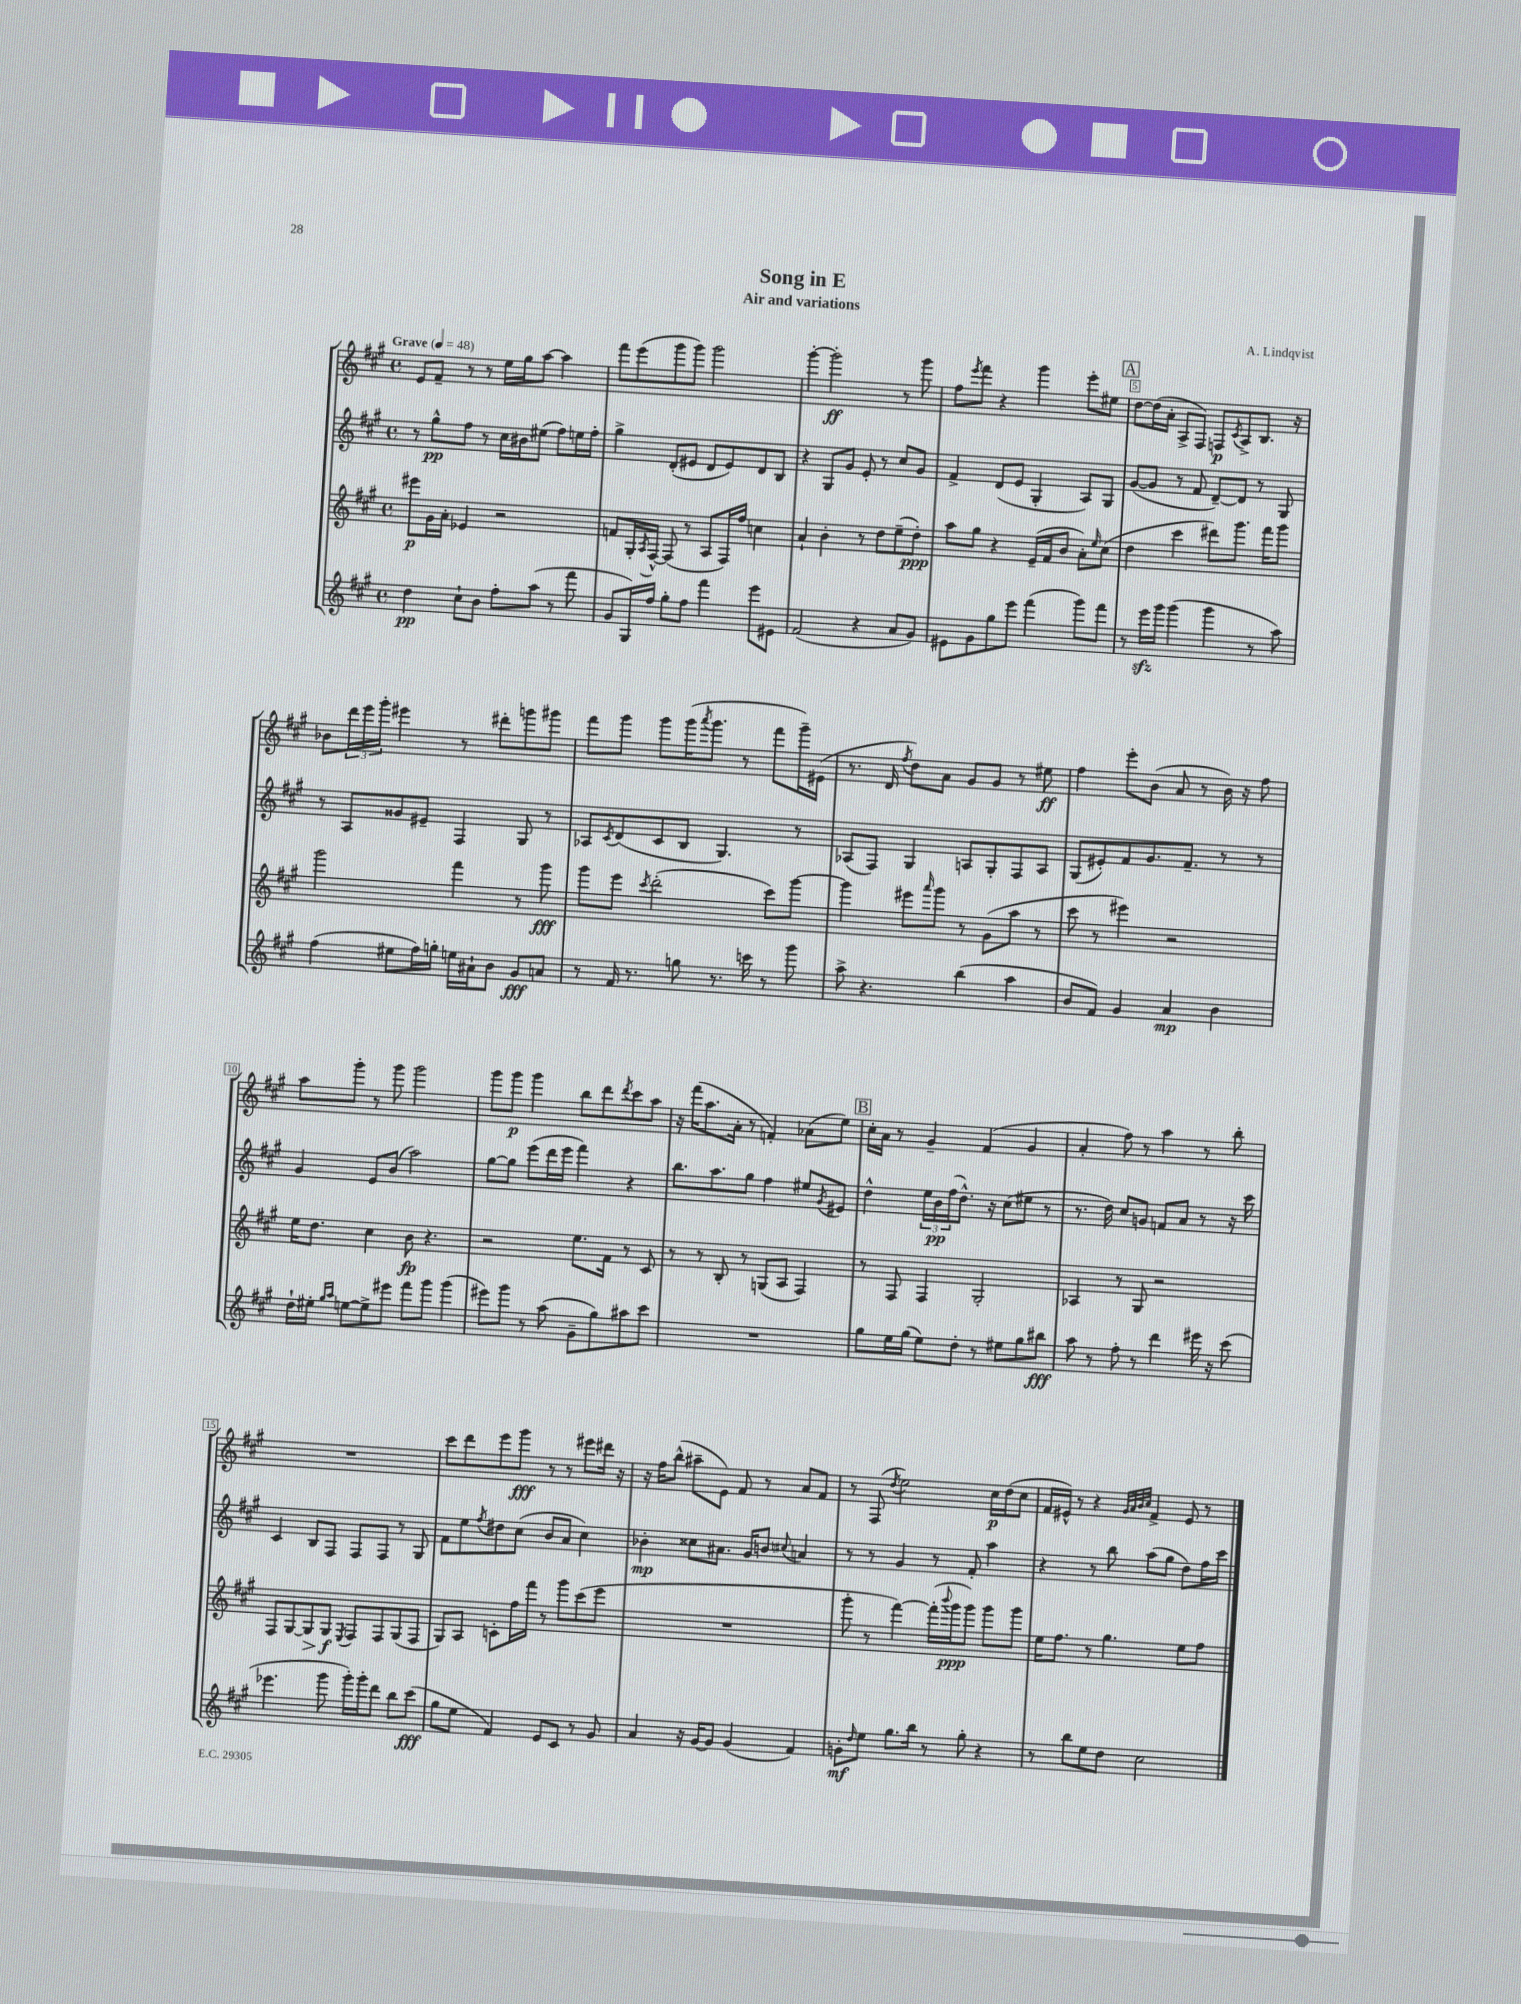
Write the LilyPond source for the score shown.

\header { title = "Song in E" composer = "A. Lindqvist" subtitle = "Air and variations" }
<<
\new StaffGroup <<
\new Staff = "s0" {
    \clef treble \key a \major \defaultTimeSignature \time 4/4 \tempo "Grave" 4 = 48
    e'8 fis'8-- r8 r8 e''16 gis''16 a''8~ a''4 |
    fis'''8 e'''8( gis'''8 gis'''8) gis'''2 |
    gis'''4~-. gis'''2-.\ff r8 gis'''8 |
    fis''8 \acciaccatura { e'''8 } fis'''8 r4 gis'''4 e'''8-. eis''8 |
    \mark \markup { \box "A" } d''8~ d''16( a'16-. a8-> fis8) f8\p \acciaccatura { cis'8 } a8-> b8. r16 |
    bes'8 \tuplet 3/2 { d'''16 e'''16 gis'''16-. } eis'''4 r8 dis'''8-. g'''8 gis'''8 |
    fis'''8 gis'''8 gis'''8 gis'''16( \acciaccatura { a'''8 } gis'''8. r8 fis'''8 gis'''16--) eis'16( |
    r8. d'16 \acciaccatura { fis''8 } d''8) a'8 gis'8 gis'8 r8 eis''8\ff |
    fis''4 e'''8-. b'8( a'8 r8 b'16) r16 fis''8 |
    a''8 gis'''8-. r8 gis'''8 gis'''2 |
    gis'''8 gis'''8\p gis'''4 b''8 d'''8 \acciaccatura { d'''8 } cis'''8 a''8 |
    r16 fis'''16( a''8. a'16-. r8 f'4-.) aes'8( e''8) |
    \mark \markup { \box "B" } cis''16-. a'16 r8 gis'4-- fis'4( gis'4 |
    a'4-. fis''8) r8 a''4 r8 b''8-. |
    R1 |
    cis'''8 d'''8 e'''8 gis'''8\fff r8 r8 eis'''8 dis'''16 r16 |
    r16 fis''16 b''8-^( ais''8-- e'8) fis'8 r8 a'8 fis'8 |
    r8 fis8( \acciaccatura { d''8 } e''2) cis''16\p d''16( cis''8 |
    fis'16 eis'16-^) r8 r4 \grace { gis'32 a'32 b'32 cis''32 } fis'4-> eis'8 r8 \bar "|." |
}
\new Staff = "s1" {
    \clef treble \key a \major \defaultTimeSignature \time 4/4
    r8 gis''8-^\pp fis''8 r8 cis''16 bis'16 eis''8( fis''8) e''16 fis''16-. |
    gis''4-> d'8-.( eis'8 d'8 eis'8) d'8 b8 |
    r4 gis8 gis'8 e'8-. r8 cis''8 gis'8 |
    fis'4-> d'8( e'8 gis4-. a8) gis8 |
    \mark \markup { \box "A" } gis'8~( gis'8 r8 fis'8 d'8~--) d'8 r8 gis8 |
    r8 a8 gisis'8 eis'8-- fis4 gis8 r8 |
    aes8 \acciaccatura { cis'8 } d'8( cis'8 b8 gis4.) r8 |
    aes8( fis8) gis4 a8 gis8-. fis8 a8 |
    gis8( eis'8-.) fis'8 gis'8. fis'8.-- r8 r8 |
    gis'4 e'8 b'8( a''2) |
    gis''8~ gis''8 e'''8( d'''16 e'''16 fis'''4) r4 |
    b''8. a''8. gis''8 fis''4 eis''8 \acciaccatura { gis'8 } eis'8 |
    \mark \markup { \box "B" } d''4-^ \tuplet 3/2 { e''16 b'16\pp fis''16( } d''8.-^) r16 cis''8( eis''8 r8 |
    r8. d''16) cis''8 g'8 f'8 a'8 r8 r16 cis'''16 |
    cis'4 b8 fis8 fis8 fis8 r8 gis8 |
    fis'8 e''8 \acciaccatura { fis''8 } dis''8 cis''8( b'8 a'8 cis''4) |
    bes'4-.\mp cisis''8 ais'8. gis'16 b'8 \appoggiatura { cis''8 } a'4 |
    r8 r8 gis'4 r8 fis'8-. a''4 |
    r4 r8 b''8 a''8( gis''8 d''8) fis''16 cis'''16 \bar "|." |
}
\new Staff = "s2" {
    \clef treble \key a \major \defaultTimeSignature \time 4/4
    eis'''8\p gis'16 a'16-. ees'4 r2 |
    f'8 gis16-. \acciaccatura { a8 } fis16~-^ fis8( r8 a8 fis16) fis''16 c''4 |
    a'4-! b'4-. r8 d''8 e''8--( d''8-.\ppp) |
    a''8 gis''8 r4 e'16--( fis'16 b'8 a'8-.) \grace { e''16 } cis''8( |
    \mark \markup { \box "A" } d''4 cis'''4 dis'''8) gis'''8. fis'''16 gis'''8 |
    gis'''2 fis'''4 r8 gis'''8\fff |
    gis'''8 e'''8 \acciaccatura { cis'''8 } d'''2-.( cis'''8) gis'''8~ |
    gis'''4 eis'''8 \grace { a'''16 } gis'''8 r8 gis'8( a''8 r8 |
    cis'''8 r8 eis'''4) r2 |
    e''16 d''8. cis''4 b'8\fp r4. |
    r2 e''8. fis'16 r8 cis'8 |
    r8 r8 b8-. r8 g8( a8 fis4) |
    \mark \markup { \box "B" } r8 fis8 fis4 gis2-. |
    aes4 r8 gis8 r2 |
    fis8 gis8~ gis8\> gis8\f\! \acciaccatura { e8 } fis8 fis8 gis8( fis8 |
    gis8) a8 c'8-. fis''16 fis'''16 r8 gis'''8 cis'''8( e'''8 |
    R1 |
    gis'''8-. r8 fis'''4~) fis'''16-.( \appoggiatura { b'''8 } gis'''16\ppp gis'''8) gis'''8 gis'''8 |
    e''16 fis''8. r8 gis''4. e''8 fis''8 \bar "|." |
}
\new Staff = "s3" {
    \clef treble \key a \major \defaultTimeSignature \time 4/4
    d''4\pp cis''8-! b'8 fis''8-. a''8( r8 fis'''8 |
    gis'8 gis16) fis''16 gis''8-. fis''8 fis'''4 e'''8 eis'8 |
    fis'2( r4 a'8 gis'8) |
    eis'8 gis'8 gis''8 e'''8 fis'''4( gis'''8) fis'''8 |
    \mark \markup { \box "A" } r8 e'''16\sfz gis'''16 gis'''4( gis'''4 r8 a''8) |
    fis''4( eis''8 fis''16) g''16-. e''16 ais'16-! b'8 gis'8\fff a'8 |
    r8 fis'16 r8. g''8 r8. c'''16 r8 gis'''8 |
    a''8-> r4. b''4( a''4 |
    b'8 fis'8) gis'4 a'4\mp b'4 |
    d''16-! eis''16-. \grace { gis''16 a''16 } e''8~ e''8-> eis'''8 fis'''8 gis'''8 gis'''4( |
    eis'''8) gis'''8 r8 a''8( gis'8-- gis''8) ais''8 cis'''8 |
    R1 |
    \mark \markup { \box "B" } gis''8 e''16 gis''16( e''8) d''8-. r8 eis''8 gis''8 bis''8\fff |
    a''8 r8 fis''8-. r8 d'''4 eis'''16 r16 cis'''8( |
    ees'''4. gis'''8 gis'''16-.) gis'''16-. d'''8 b''8 cis'''8\fff( |
    gis''8 e''8 fis'4) e'8 cis'8 r8 gis'8 |
    a'4 r16 gis'16~ gis'8 gis'4( fis'4) |
    g'8-.\mf \grace { d''16 } e''8 gis''8. b''16 r8 gis''8-. r4 |
    r8 b''8 e''8 d''8 cis''2 \bar "|." |
}
>>
>>
\layout { \context { \Score \override BarNumber.break-visibility = ##(#f #t #t) barNumberVisibility = #(every-nth-bar-number-visible 5) \override BarNumber.stencil = #(make-stencil-boxer 0.1 0.3 ly:text-interface::print) } }
